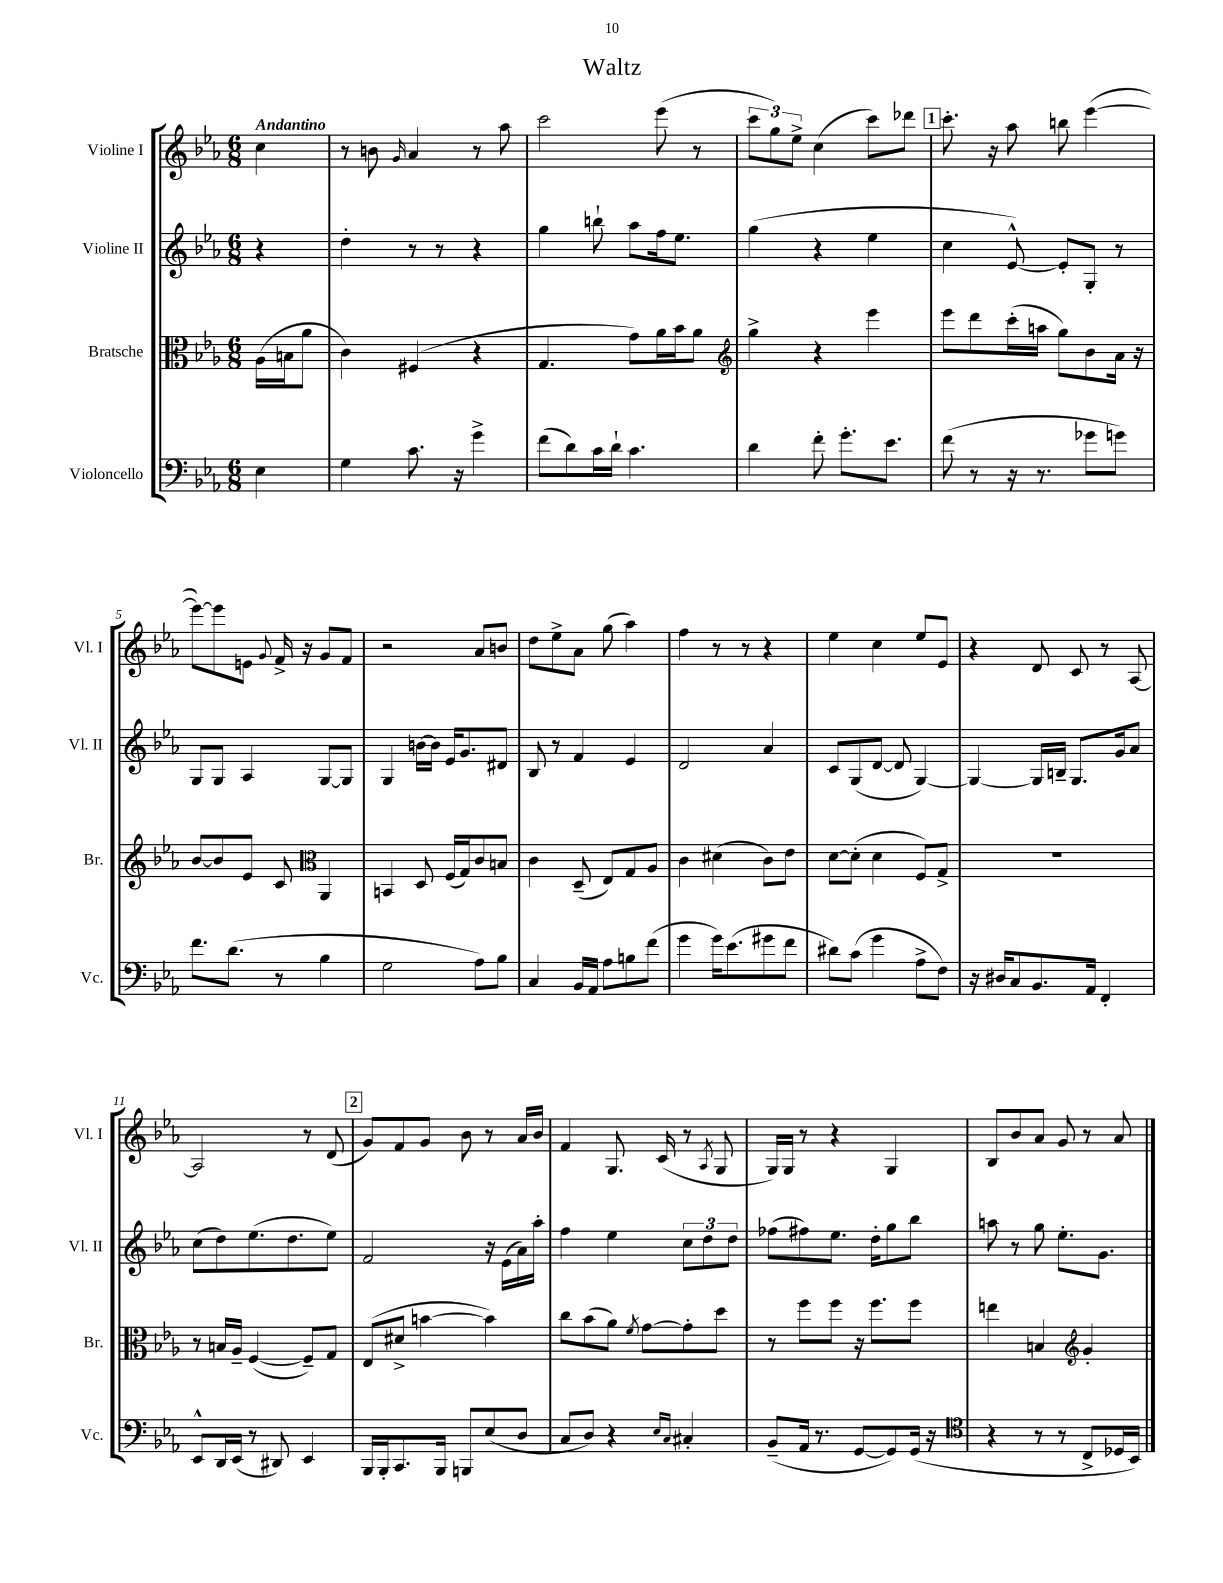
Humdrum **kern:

**kern	**kern	**kern	**kern
*staff4	*staff3	*staff2	*staff1
*clefF4	*clefC3	*clefG2	*clefG2
*k[b-e-a-]	*k[b-e-a-]	*k[b-e-a-]	*k[b-e-a-]
*M6/8	*M6/8	*M6/8	*M6/8
4E-	(16A-	4r	4cc
.	16B	.	.
.	8a-	.	.
=	=	=	=
4G	4c)	4dd'	8r
.	.	.	8b
.	.	.	16qqg
8.c	(4F#	8r	4a-
.	.	8r	.
16r	.	.	.
4g^	4r	4r	8r
.	.	.	8aa-
=	=	=	=
(8f	4.G	4gg	2ccc
8d)	.	.	.
16c	.	8bb`	.
16d`	.	.	.
4.c	8g)	8aa-	.
.	16a-	16ff	(8eee-
.	16b-	8.ee-	.
.	8a-	.	8r
=	=	=	=
*	*clefG2	*	*
4d	4gg^	(4gg	12ccc
.	.	.	12gg)
.	.	.	12ee-^
8f'	4r	4r	(4cc
8.g'	.	.	.
.	4eee-	4ee-	8ccc)
8.e-	.	.	.
.	.	.	8ddd-
=	=	=	=
(8f	8eee-	4cc	8.ccc'
8r	8ddd	.	.
.	.	.	16r
16r	(16ccc'	[8e-^^)	8aa-
8.r	16aa	.	.
.	8gg)	8e-']	8bb
8g-	8b-	8G'	([4eee-
8g)	16a-	8r	.
.	16r	.	.
=	=	=	=
8.f	[8b-	8G	8eee-_)
.	8b-]	8G	8eee-]
(8.d	.	.	.
.	8e-	4A-	8e
.	.	.	8qqg
8r	8c	.	16f^
.	.	.	16r
*	*clefC3	*	*
4B-	4AA-	[8G	8g
.	.	8G]	8f
=	=	=	=
2G	4BB	4G	2r
.	8D	[16b	.
.	.	16b]	.
.	(16F	16e-	.
.	16G)	8.g	.
8A-)	8c	.	8a-
8B-	8B	8d#	8b
=	=	=	=
4C	4c	8B-	8dd
.	.	8r	8ee-^
16BB-	(8D~	4f	8a-
16AA-	.	.	.
8A-	8E-)	.	(8gg
8B	8G	4e-	4aa-)
(8f	8A-	.	.
=	=	=	=
4g	4c	2d	4ff
16g)	(4d#	.	8r
(8.e-	.	.	.
.	.	.	8r
8g#	8c)	4a-	4r
8f	8e-	.	.
=	=	=	=
8d#)	[8d	8c	4ee-
(8c	(8d']	(8G	.
4g	4d	[8d	4cc
.	.	8d]	.
8A-^	8F)	[4G)	8ee-
8F)	8G^	.	8e-
=	=	=	=
16r	2.r	4G_	4r
16D#	.	.	.
8C	.	.	.
8.BB-	.	16G]	8d
.	.	16B~	.
.	.	8.G	8c
16AA-	.	.	.
4FF'	.	.	8r
.	.	16g	.
.	.	8a-	[8A-
=	=	=	=
8EE-^^	8r	(8cc	2A-]
16DD	16B	8dd)	.
(16EE-	16A-~	.	.
8r	([4F	(8.ee-	.
8DD#)	.	.	.
.	.	8.dd	.
4EE-	8F~])	.	8r
.	8G	8ee-)	(8d
=	=	=	=
16BBB-	(8E-	2f	8g)
16BBB-'	.	.	.
8.CC	8d#^	.	8f
.	[4b	.	8g
16BBB-	.	.	.
8BBB	.	.	8b-
(8E-	4b])	16r	8r
.	.	(16e-	.
8D	.	16a-)	16a-
.	.	16aa-'	16b-
=	=	=	=
8C	8cc	4ff	4f
8D)	(8b-	.	.
4r	8a-)	4ee-	8.G
.	8qf	.	.
.	[8g	.	.
.	.	.	(16c
16qqE-	.	.	.
16qqC	.	.	.
4C#'	8g']	12cc	8r
.	.	12dd	.
.	.	.	8qA-
.	8dd	.	8G
.	.	12dd	.
=	=	=	=
(8BB-~	8r	(8ff-	16G)
.	.	.	16G
16AA-	8ff	8ff#)	8r
8.r	.	.	.
.	8ff	8.ee-	4r
[8GG	16r	.	.
.	8.ff	16dd'	.
8GG])	.	8gg	4G
(16GG	8ff	8bb-	.
16r	.	.	.
=	=	=	=
*clefC4	*	*	*
4r	4ee	8aa	8B-
.	.	8r	8b-
8r	4B	8gg	8a-
8r	.	8.ee-'	8g
*	*clefG2	*	*
8C^	4g'	.	8r
.	.	8.g	.
16D-	.	.	8a-
16BB-)	.	.	.
==	==	==	==
*-	*-	*-	*-
